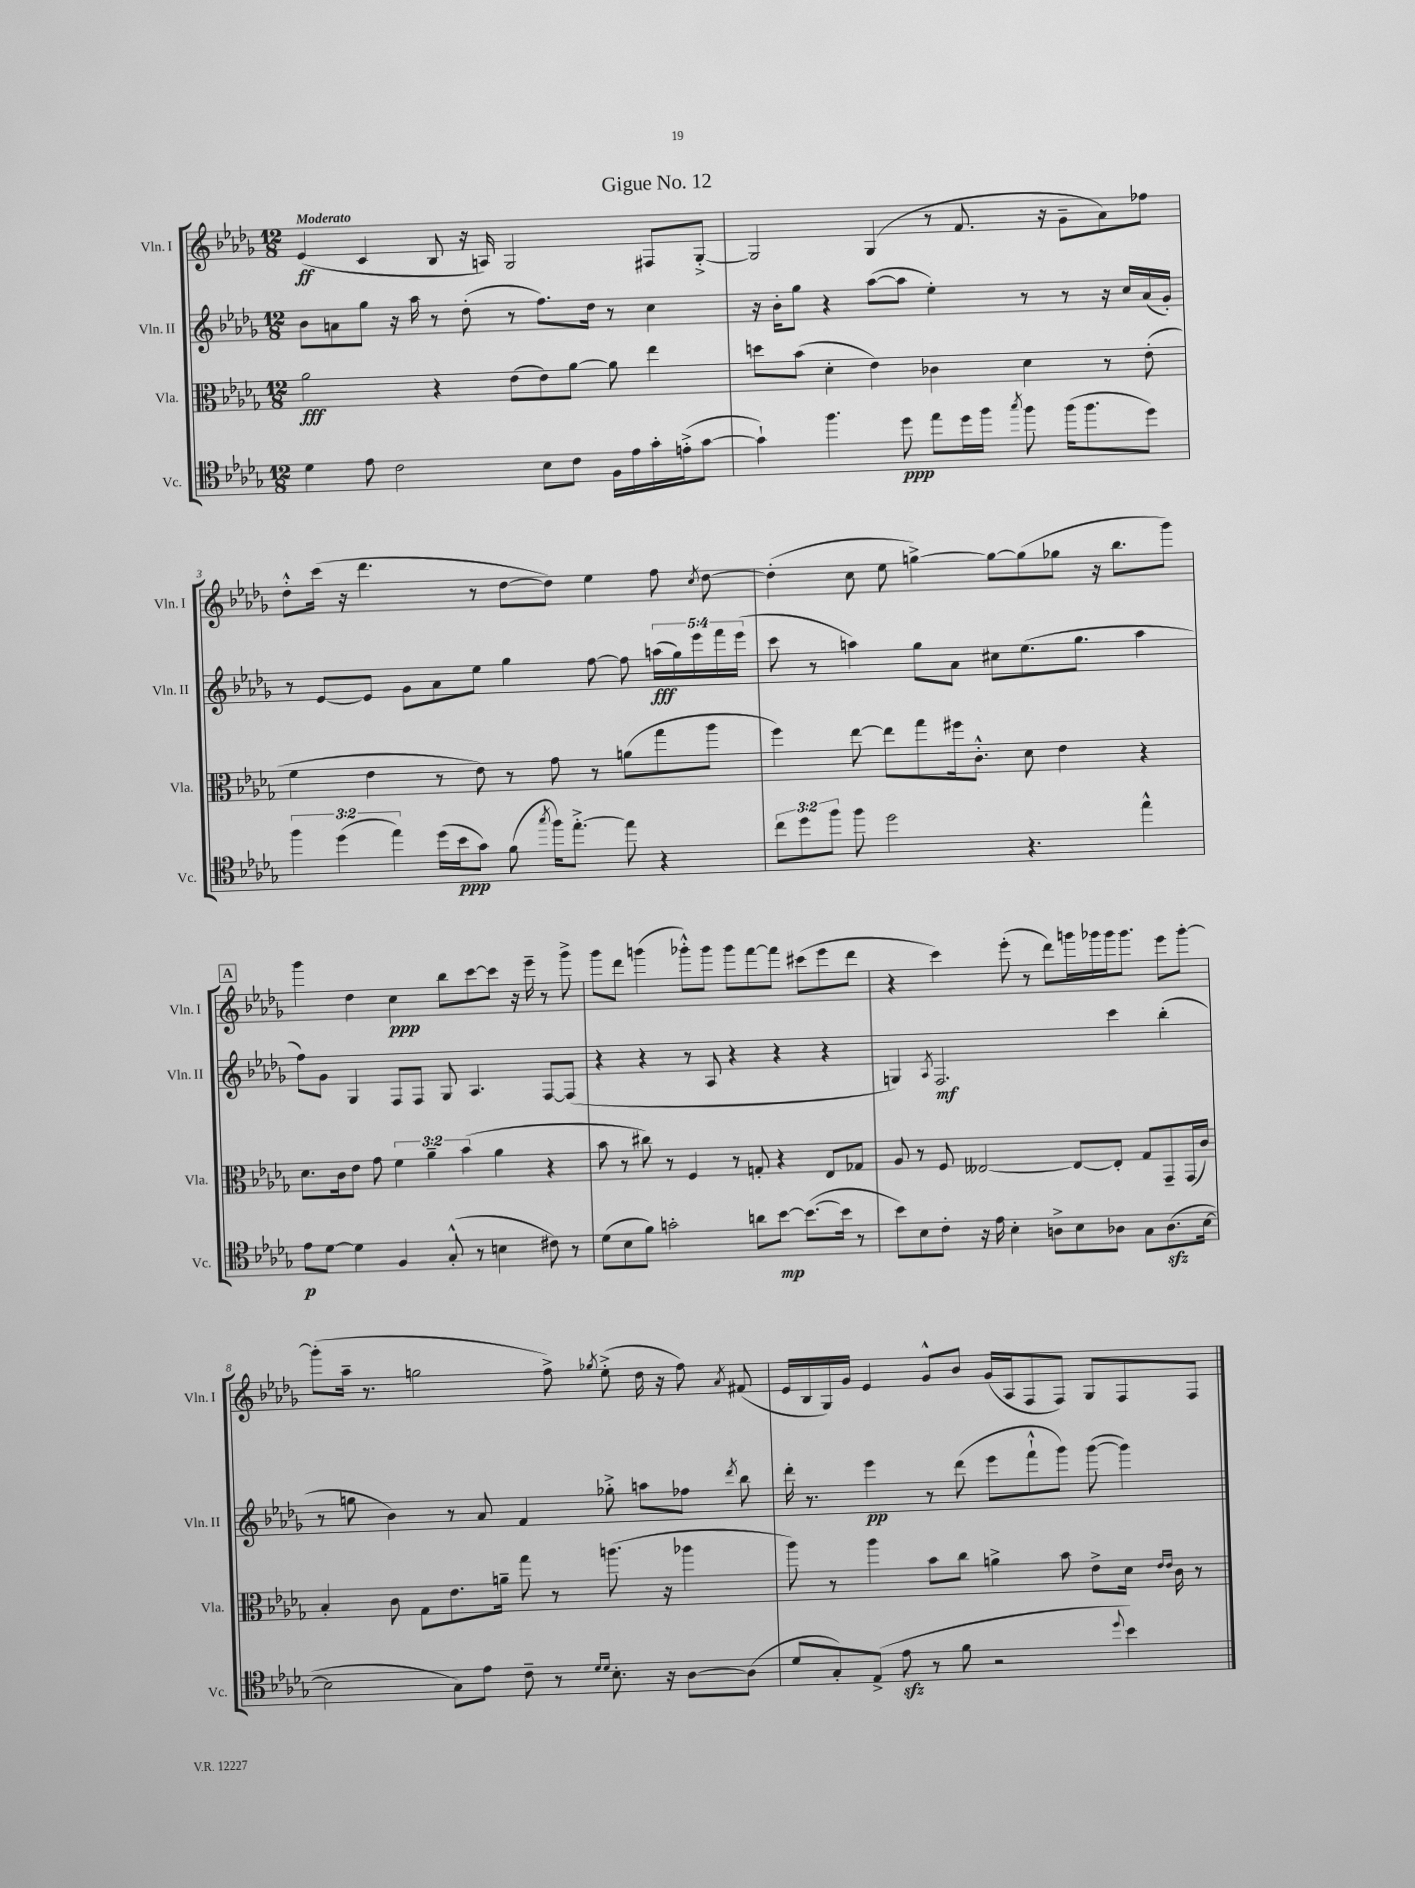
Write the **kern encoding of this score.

**kern	**kern	**kern	**kern
*staff4	*staff3	*staff2	*staff1
*clefC4	*clefC3	*clefG2	*clefG2
*k[b-e-a-d-g-]	*k[b-e-a-d-g-]	*k[b-e-a-d-g-]	*k[b-e-a-d-g-]
*M12/8	*M12/8	*M12/8	*M12/8
4d-	2a-	8b-	(4e-
.	.	8a	.
8e-	.	8gg-	4c
2c	.	16r	.
.	.	16aa-	.
.	4r	8r	8B-
.	.	(8dd-'	16r
.	.	.	16A)
.	(8e-	8r	2G-
8B-	8e-)	8.ff)	.
8c	[8a-	.	.
.	.	16dd-	.
16F	8a-]	8r	.
16e-	.	.	.
16g-'	4ee-	4cc	8F#
(16e'^	.	.	.
[8g-	.	.	[8G-'^
=	=	=	=
4g-`])	8dd	16r	2G-]
.	.	16b-'	.
.	(8b-	8gg-	.
4.ff	4d-'	4r	.
.	4e-)	([8aa-	(4G-
8dd-	.	8aa-]	.
8ee-	4c-	4ee-')	8r
16dd-	.	.	8.f
16ff	.	.	.
8qgg-	.	.	.
8ff	4d-	8r	.
.	.	.	16r
(16ff	.	8r	8g-~
8.ff	.	.	.
.	8r	16r	8a-)
.	.	16cc	.
8dd-)	(8e-'	(16a-	8ff-
.	.	16g-')	.
=	=	=	=
6ff	4f	8r	8dd-'^^
.	.	[8e-	(16ccc
(6dd-	.	.	.
.	.	.	16r
.	4e-	8e-]	4.ddd-
6ee-)	.	.	.
.	.	8g-	.
(16dd-	8r	8a-	.
16b-	.	.	.
8g-)	8e-)	8ee-	8r
(8f	8r	4gg-	[8dd-
8qgg-	.	.	.
16ff)	8g-	.	8dd-])
[8.ee-'^	.	.	.
.	8r	[8ff	4ee-
8ee-]	(8a	8ff]	.
4r	8gg-	(20aa	8ff
.	.	20gg-)	.
.	.	20eee-	.
.	.	.	8qcc
.	8aa-	.	[8dd-
.	.	20fff	.
.	.	(20eee-	.
=	=	=	=
12cc	4ff)	8ccc	(4dd-']
12dd-	.	.	.
.	.	8r	.
12ff	.	.	.
8ff	[8ee-	4aa)	8cc
2dd-	8ee-]	.	8ee-
.	8gg-	8gg-	[4gg^)
.	16ff#	8a-	.
.	8.c'^^	.	.
.	.	8cc#	8gg_
4.r	8d-	(8.ee-	(8gg]
.	4e-	.	8gg-
.	.	8.gg-	.
.	.	.	16r
.	.	.	8.bb-
4ee-^^	4r	4aa	.
.	.	.	8ggg-)
=	=	=	=
8e-	8.d-	8ff)	4ggg-
[8d-	.	8g-	.
.	16c	.	.
4d-]	8e-	4G-	4dd-
.	8g-	.	.
4F	6f	8F	4cc
.	.	8F	.
.	6a-~	.	.
(8G-'^^	.	8G-	8bb-
.	(6b-	.	.
8r	.	4.A-	[8ccc
4B	4a-	.	8ccc]
.	.	.	16r
.	.	.	16eee-~
8c#)	4r	[8F	8r
8r	.	(8F]	8ggg-^
=	=	=	=
(8d-	8b-	4r	8ggg-
8B-	8r	.	8ddd-
8f)	8cc#)	4r	(4ggg
2g'	8r	.	.
.	4F	8r	8ggg-'^^)
.	.	8A-	8ggg-
.	8r	4r	8ggg-
8a	8G'	.	[8fff
[8b-	4r	4r	8fff]
(8.b-_	.	.	(8ccc#
.	8E-	4r	8eee-
16b-]	.	.	.
8r	8G-	.	8ddd-
=	=	=	=
8b-)	8A-	4G)	4r
8B-	8r	.	.
.	.	8qA-	.
8c'	8F	2.F	4ccc)
16r	[2E--	.	.
16e-	.	.	.
4B-'	.	.	(8eee-'
.	.	.	8r
8A^	.	.	8ddd-)
8B-	8E--_	.	16ggg
.	.	.	16ggg-
8A-	8E--']	4ccc	16ggg-
.	.	.	8.ggg-
8G-	8G-	.	.
(8.A-	8GG-~	(4bb-'	8eee-
.	(16GG-	.	[8ggg-'
[16B-	16c)	.	.
=	=	=	=
2B-]	4B-'	8r	(8ggg-']
.	.	8gg	16aa-~
.	.	.	8.r
.	8c	4b-)	.
.	8G-	.	2gg
8G-)	8.e-	8r	.
8e-	.	8a-	.
.	16a~	.	.
8c~	8gg-	4f	.
8r	8r	.	8ff^)
16qqd-	.	.	.
16qqd-	.	.	8qgg-
8.B-'	(8.aa	8gg-'^	(8ee-'^
.	.	8aa	16dd-
16r	16r	.	16r
[8A-	4aa-	8ff-	8ff)
.	.	8qddd-	8qa-
(8A-]	.	8bb-	(8f#
=	=	=	=
8d-	8aa-)	16ddd-'	16e-
.	.	8.r	16B-
8G-')	8r	.	16G-)
.	.	.	16g-
(8E-^	4aa-	4eee-	4e-
8e-	.	.	.
8r	8b-	8r	8g-^^
8f	8cc	(8ddd-	8b-
2r	4a^	8eee-	(16g-
.	.	.	16A-
.	.	8fff`^^	8F
.	8b-	8ggg-)	8F)
.	8e-^	([8ggg-	8G-
8qqdd-	.	.	.
4b-)	16d-	4ggg-])	8F
.	16qqe-	.	.
.	16qqe-	.	.
.	16c	.	.
.	8r	.	8F
==	==	==	==
*-	*-	*-	*-
